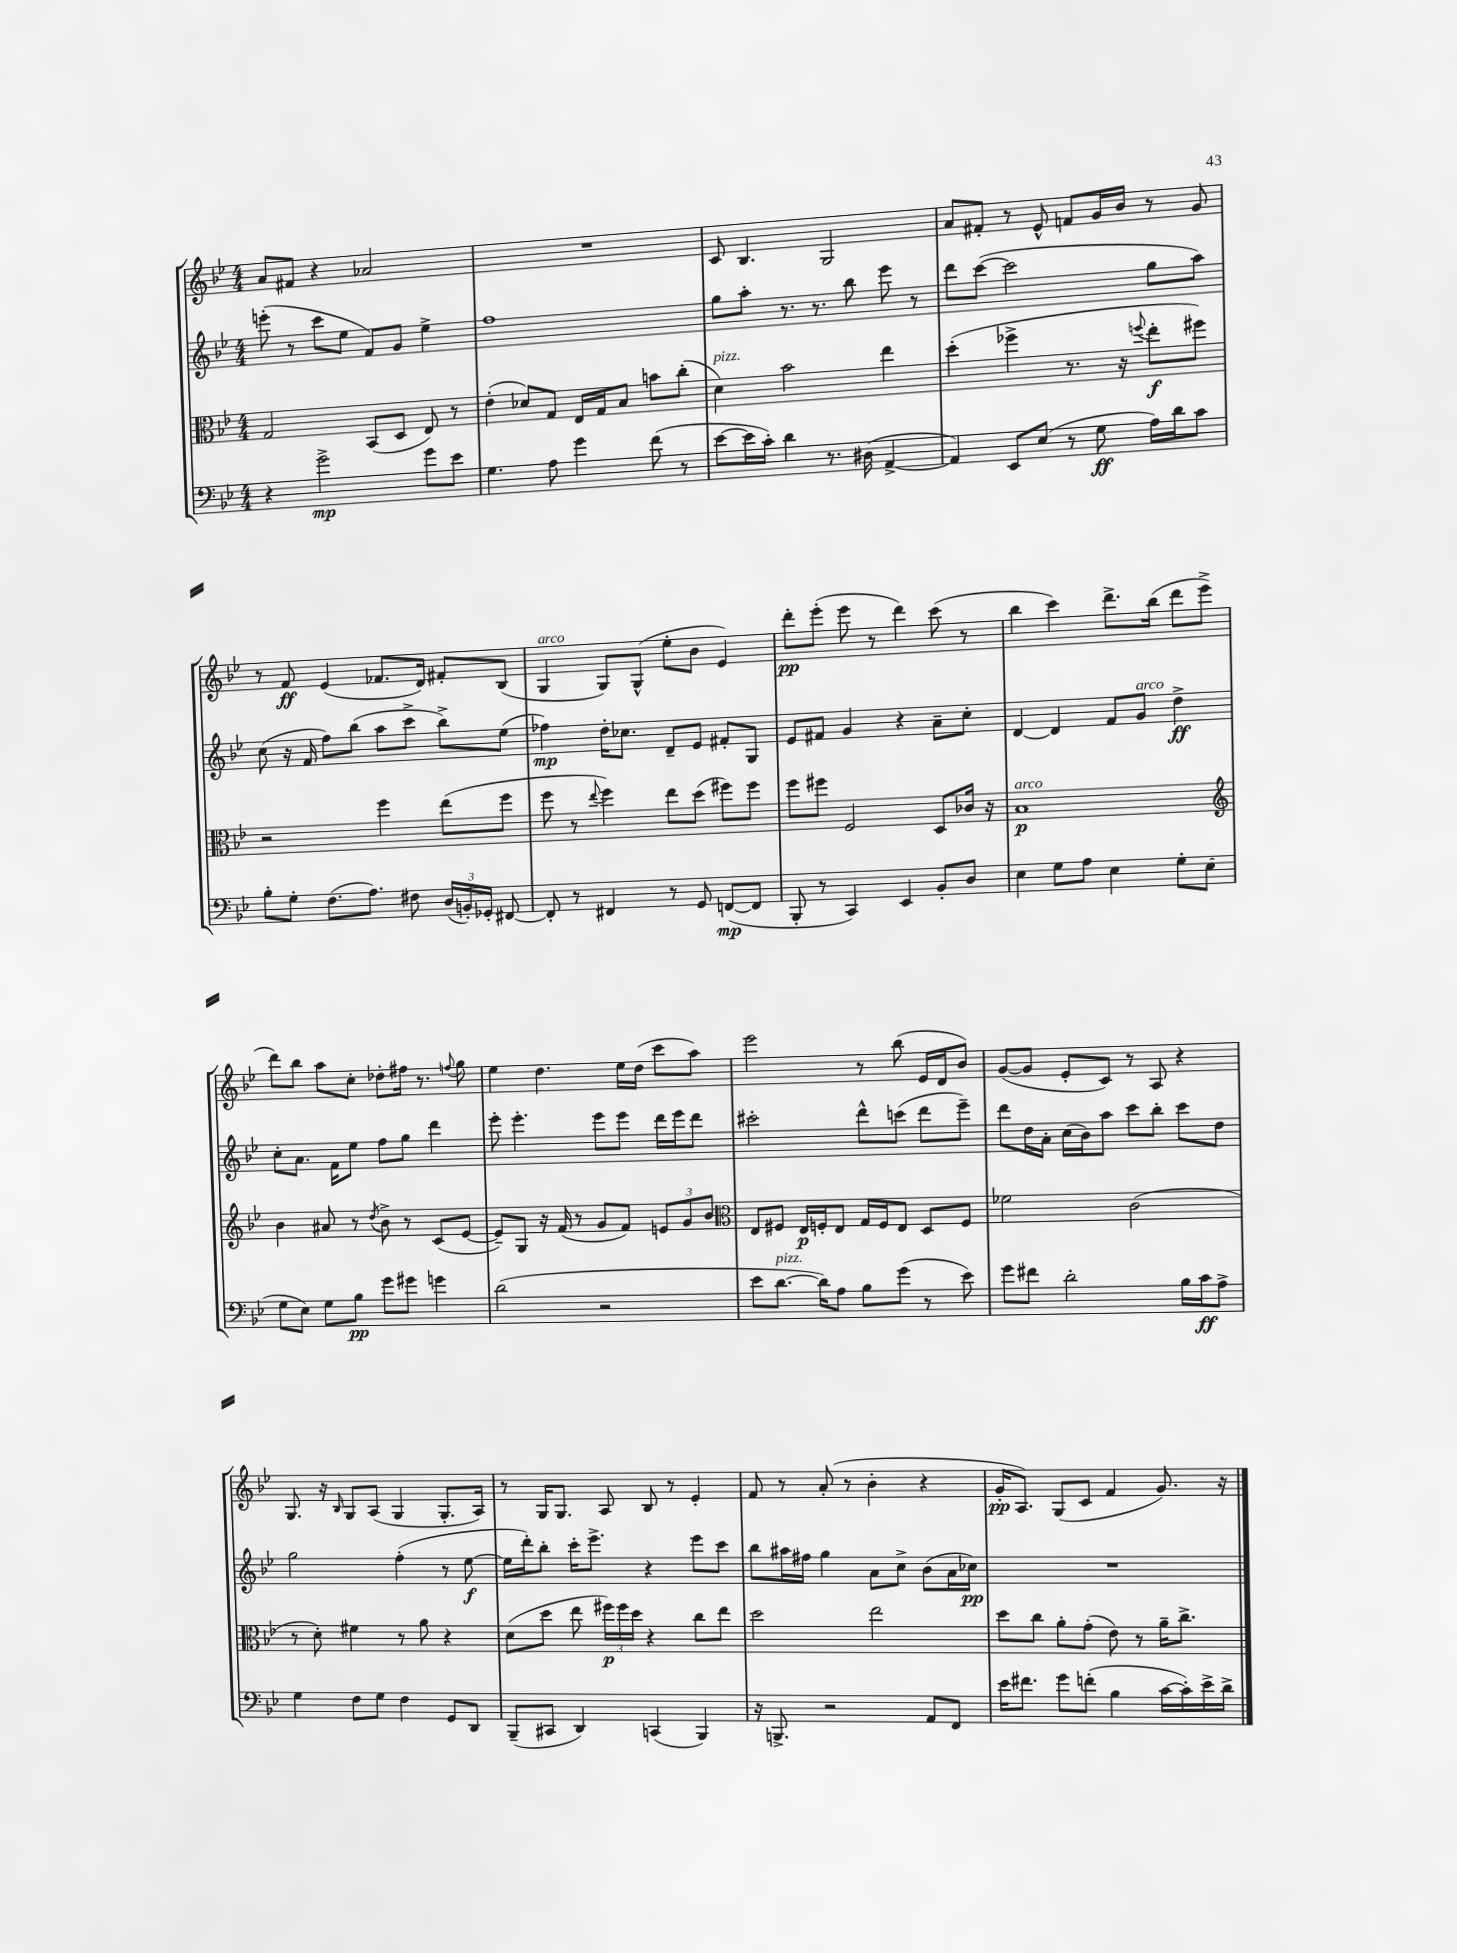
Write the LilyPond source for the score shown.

<<
\new StaffGroup <<
\new Staff = "s0" {
    \clef treble \key bes \major \numericTimeSignature \time 4/4
    \autoBeamOff a'8[ fis'8] r4 aes'2 |
    R1 |
    c'8 bes4. g2 |
    a'8[ fis'8]-. r8 ees'8-^ f'8[ g'16 bes'16] r8 g'8 |
    r8 f'8\ff ees'4( fes'8.[ d'16]) fis'8[-. bes8]( |
    g4^\markup { \italic "arco" } g8[) g8]-^( ees''8[-. bes'8] ees'4) |
    d'''8[-.\pp ees'''8]-.( ees'''8 r8 d'''4) c'''8( r8 |
    bes''4 c'''4) d'''8.[-> bes''16]( d'''8[ ees'''8]-> |
    d'''8[) bes''8] a''8[ c''8]-. des''8[-. fis''16] r8. \appoggiatura { f''8 } g''8 |
    ees''4 d''4. ees''16[ d''16]( c'''8[ a''8]) |
    ees'''2 r8 bes''8( ees'16[ d'16 bes'8]) |
    g'8[~( g'8] ees'8[-. c'8]) r8 a8 r4 |
    g8. r16 \grace { bes16 } g8[ a8]( g4 g8.[-. a16]) |
    r8 g16[ g8.] a8 bes8 r8 ees'4-. |
    f'8 r8 a'8-.( r8 bes'4-. r4 |
    g'16[-.\pp a8.]) g8[( c'8] f'4 g'8.) r16 \bar "|." |
}
\new Staff = "s1" {
    \clef treble \key bes \major \numericTimeSignature \time 4/4
    \autoBeamOff e'''8-.( r8 c'''8[ ees''8] f'8[) g'8] ees''4-> |
    f''1 |
    g''8[ a''8]-. r8. r8. bes''8 ees'''8 r8 |
    d'''8[ c'''8]~( c'''2 g''8[ a''8]) |
    c''8( r16 f'16 f''8[) bes''8]( a''8[ c'''8]-> bes''8[->) ees''8]( |
    fes''4\mp) d''16[-. ces''8.] d'8[-- ees'8] fis'8[-. g8] |
    ees'8[ fis'8] g'4 r4 a'8[-- c''8]-. |
    d'4~ d'4 f'8[ g'8]^\markup { \italic "arco" } d''4->\ff |
    c''8[-. a'8.] f'16[ ees''8] f''8[ g''8] d'''4 |
    ees'''8-. ees'''4.-. ees'''8[ ees'''8] d'''16[ ees'''16 d'''8] |
    cis'''2-. d'''8[-^ c'''8]( d'''8[ ees'''8]--) |
    d'''8[ d''16 a'16]-. c''16[( bes'16) a''8] c'''8[ bes''8]-. c'''8[ d''8] |
    g''2 f''4-.( r8 ees''8~\f |
    ees''16[ d'''16-.) bes''8]-. c'''16[-. ees'''8.]-> r4 ees'''8[ c'''8] |
    bes''8[ ais''16 fis''16] g''4 a'8[ c''8]-> bes'8[( a'16 ces''16]\pp) |
    R1 \bar "|." |
}
\new Staff = "s2" {
    \clef alto \key bes \major \numericTimeSignature \time 4/4
    \autoBeamOff g2 bes,8[( d8] ees8) r8 |
    ees'4-.( des'8[) g8] ees16[ g16 bes8] b'8[ c''8]-.( |
    d'4^\markup { \italic "pizz." }) bes'2 ees''4 |
    d''4-.( fes''4-> r8. r16 \appoggiatura { f''8 } ees''8[-.\f fis''8]) |
    r2 f''4 ees''8[( f''8] |
    f''8 r8 \appoggiatura { ees''8 } f''4) ees''8[ d''8]( fis''8[) fis''8] |
    f''8[ fis''8] f2 d8[ ces'16] r16 |
    bes1\p^\markup { \italic "arco" } |
    \clef treble bes'4 ais'8 r8 \acciaccatura { d''8 } bes'8-> r8 c'8[( ees'8]~ |
    ees'8[--) g8] r16 f'16( r8 g'8[ f'8]) \tuplet 3/2 { e'8[ g'8 bes'8] } |
    \clef alto ees8[ fis8] ees16[\p f16-. ees8] g16[ f16 ees8] d8[ f8] |
    fes'2 c'2( |
    r8 d'8-.) fis'4 r8 a'8 r4 |
    d'8[( d''8] ees''8 \tuplet 3/2 { fis''16[\p) fis''16 d''16] } r4 c''8[ ees''8] |
    d''2 ees''2 |
    d''8[ c''8] a'8[-. g'8]-.( ees'8) r8 a'16[-- c''8.]-> \bar "|." |
}
\new Staff = "s3" {
    \clef bass \key bes \major \numericTimeSignature \time 4/4
    \autoBeamOff r4 g'2->\mp g'8[ ees'8] |
    g4. a8 g'4 f'8( r8 |
    ees'8[~ ees'16 c'16]-.) d'4 r8. dis16( a,4~-> |
    a,4) ees,8[ ees8]( r8 g8\ff a16[) d'16 c'8] |
    bes8[-. g8]-. f8.[( a8.]) fis8 \tuplet 3/2 { d16[( b,16-.) ges,16]-. } fis,8~ |
    fis,8-. r8 fis,4 r8 g,8 f,8[~\mp( f,8] |
    bes,,8-. r8 c,4) ees,4 bes,8[-. d8] |
    ees4 g8[ a8] ees4 g8[-. ees8]( |
    g8[ ees8]) g8[ bes8]\pp g'8[ gis'8] g'4 |
    d'2( r2 |
    ees'8[ d'8.]~^\markup { \italic "pizz." } d'16[) a8] bes8[ g'8]( r8 ees'8) |
    g'8[ fis'8] d'2-. bes16[ c'16\ff a8]-> |
    g4 f8[ g8] f4 g,8[ d,8] |
    bes,,8[--( cis,8] d,4) c,4( bes,,4) |
    r16 b,,8.-> r2 a,8[ f,8] |
    ees'16[ fis'8.] g'8[ f'8]-.( bes4 c'16[~ c'16-.) ees'16-> d'16]-> \bar "|." |
}
>>
>>
\layout { \context { \Score \remove "Bar_number_engraver" } }
